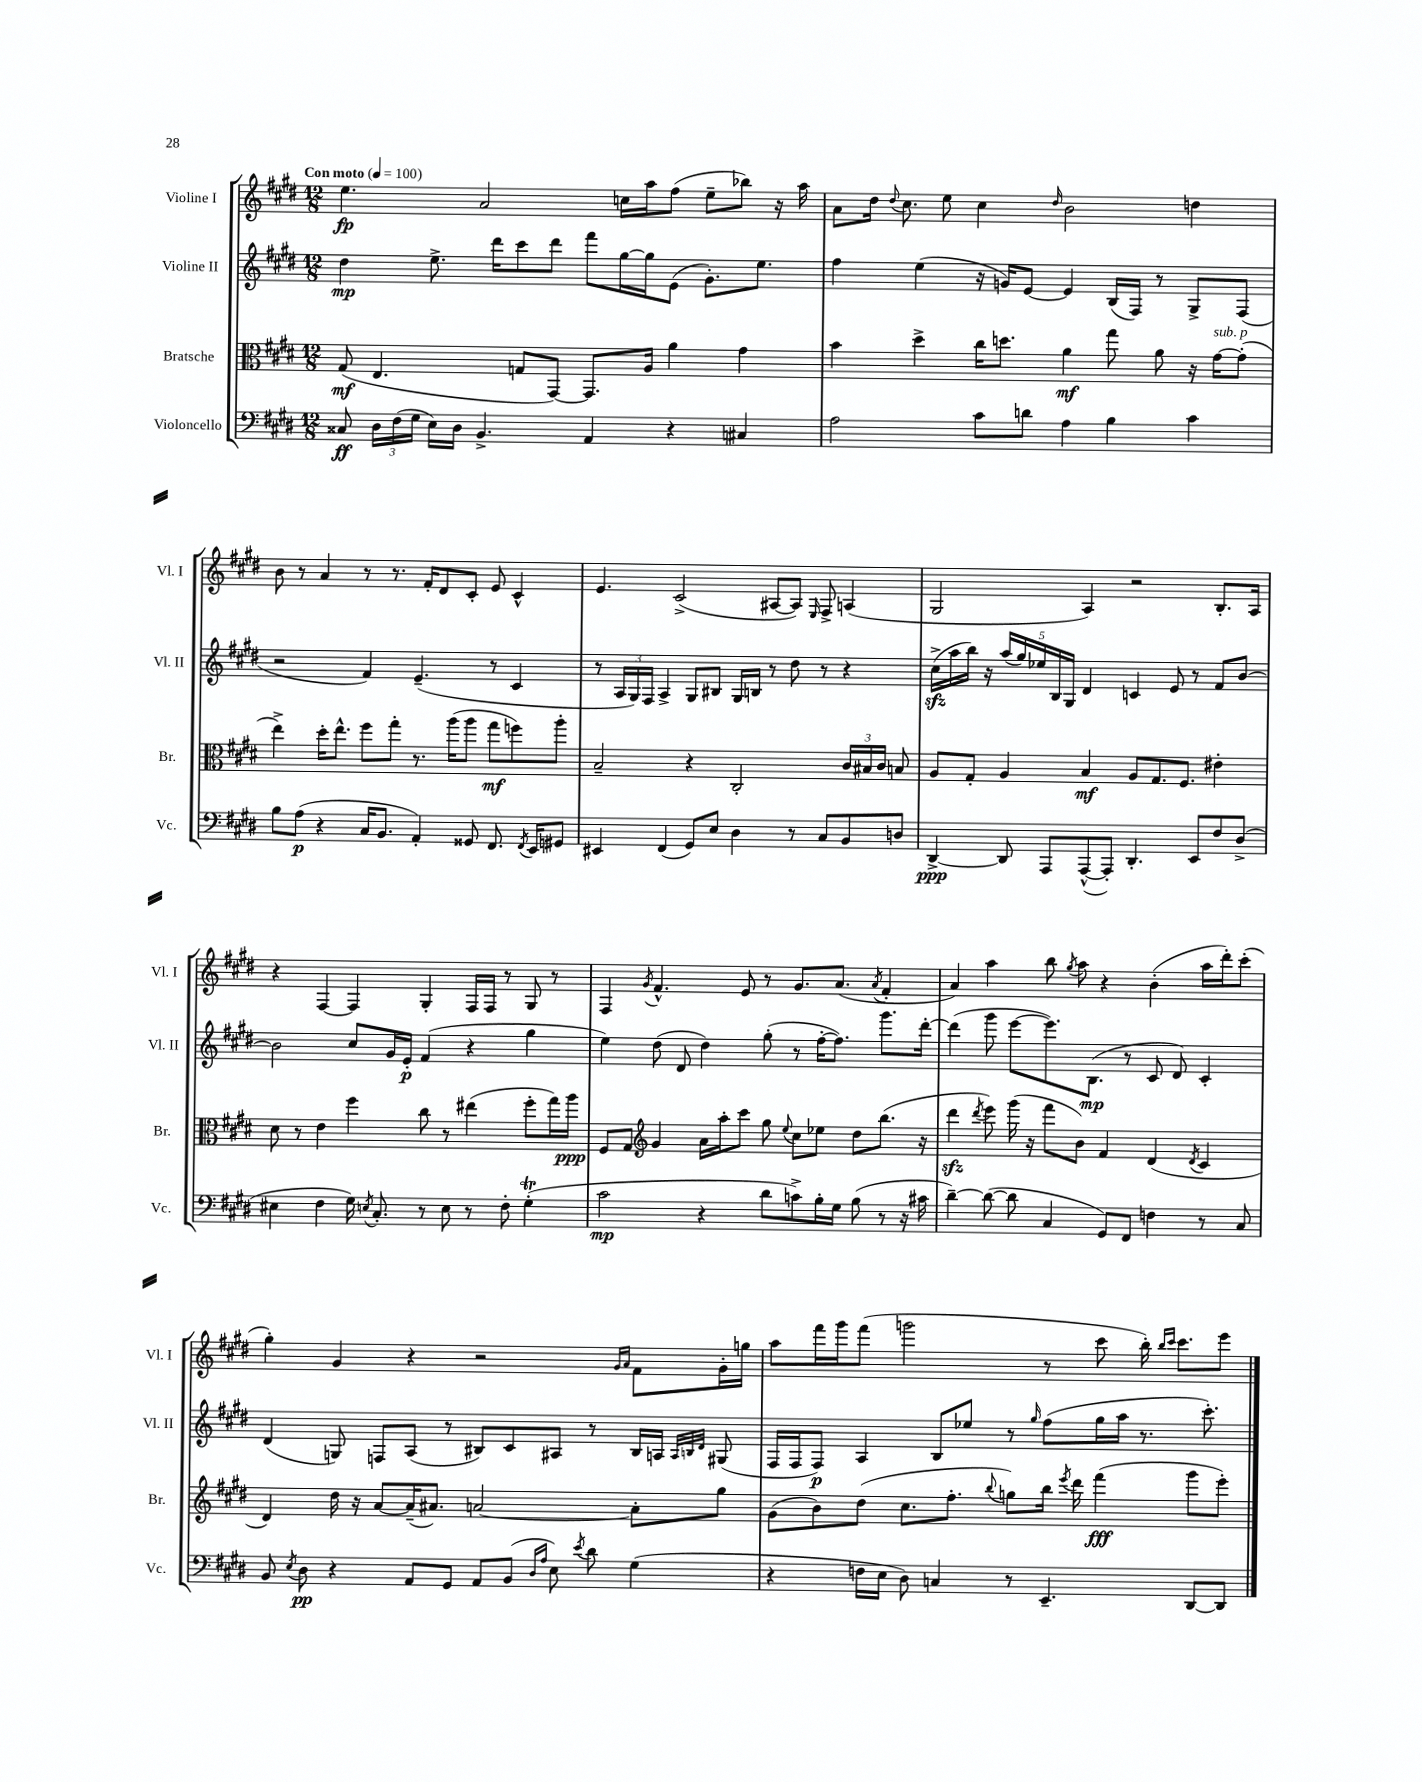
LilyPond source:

<<
\new StaffGroup <<
\new Staff = "s0" \with { instrumentName = "Violine I" shortInstrumentName = "Vl. I" } {
    \clef treble \key e \major \numericTimeSignature \time 12/8 \tempo "Con moto" 4 = 100
    \autoBeamOff e''4.\fp a'2 c''16[ a''16 fis''8]( e''8[-- bes''8]) r16 a''16 |
    a'8[ dis''16] \appoggiatura { dis''8 } cis''8. e''8 cis''4 \grace { dis''16 } b'2 d''4 |
    b'8 r8 a'4 r8 r8. fis'16[-. dis'8 cis'8]-. e'8 cis'4-^ |
    e'4. cis'2->( ais8[~ ais8]) \grace { e16 } fis8-> a4( |
    gis2 a4) r2 b8.[-. a16] |
    r4 fis4~ fis4 gis4-. fis16[ fis16] r8 gis8 r8 |
    fis4 \acciaccatura { gis'8 } fis'4.-^ e'8 r8 gis'8.[ a'8.]( \acciaccatura { a'8 } fis'4-. |
    a'4) a''4 b''8 \acciaccatura { gis''8 } a''8 r4 b'4-.( a''16[ dis'''16-.) cis'''8]-.( |
    gis''4-.) gis'4 r4 r2 \grace { gis'16[ a'16] } fis'8[ gis'16-. g''16] |
    a''8[ fis'''16 gis'''16 fis'''8]( g'''2 r8 cis'''8 b''16-.) \grace { b''16[ cis'''16] } cis'''8.[ e'''8] \bar "|." |
}
\new Staff = "s1" \with { instrumentName = "Violine II" shortInstrumentName = "Vl. II" } {
    \clef treble \key e \major \numericTimeSignature \time 12/8
    \autoBeamOff dis''4\mp e''8.-> dis'''16[ cis'''8 dis'''8] fis'''8[ gis''16~ gis''16 e'8]( gis'8.[-.) e''8.] |
    fis''4 e''4( r16 g'16[) e'8]~ e'4 b16[( fis16]) r8 gis8[-> fis8]( |
    r2 fis'4) e'4.--( r8 cis'4 |
    r8 \tuplet 3/2 { a16[ gis16) fis16] } a4-> gis8[ bis8] gis16[ b16] r8 dis''8 r8 r4 |
    cis''16[->\sfz( a''16 b''16]) r16 \tuplet 5/4 { a''16[( gis''16) ees''16 b16 gis16] } dis'4 c'4 e'8 r8 fis'8[ b'8]~ |
    b'2 cis''8[ gis'16 e'16]-.\p fis'4( r4 gis''4 |
    e''4) dis''8( dis'8 dis''4) gis''8-.( r8 fis''16[~-. fis''8.]) gis'''8.[ dis'''16]~-. |
    dis'''4( gis'''8 e'''8[~ e'''8.) b8.]\mp( r8 cis'8 dis'8) cis'4-. |
    dis'4( g8) f8[ a8]( r8 bis8[) cis'8 ais8] r8 bis16[ a16] \grace { a32[ b32 dis'32] } gis8( |
    fis16[ fis16 fis8]\p) a4 b8[ ees''8] r8 \grace { gis''16 } fis''8[( gis''16 a''16] r8. cis'''8.-.) \bar "|." |
}
\new Staff = "s2" \with { instrumentName = "Bratsche" shortInstrumentName = "Br." } {
    \clef alto \key e \major \numericTimeSignature \time 12/8
    \autoBeamOff gis8\mf( e4. g8[ gis,8]~) gis,8.[ a16] a'4 gis'4 |
    b'4 dis''4-> cis''16[ d''8.] a'4\mf gis''8 a'8 r16 gis'16[~^\markup { \italic "sub. p" } gis'8]-.( |
    e''4->) dis''16[-. e''8.]-^ fis''8[ gis''8]-. r8. a''16[( a''8] gis''8[\mf f''8) a''8]-. |
    b2-- r4 cis2-. \tuplet 3/2 { cis'16[ bis16 cis'16] } b8 |
    a8[ gis8]-. a4 b4\mf a8[ gis8. fis8.] eis'4-. |
    dis'8 r8 e'4 fis''4 cis''8 r8 eis''4( fis''8[-. gis''16) a''16]\ppp |
    fis8[ gis8] \clef treble gis'4 a'16[ a''16-. cis'''8] gis''8 \appoggiatura { e''8 } cis''8[ ees''8] dis''8[ b''8.]( r16 |
    dis'''4\sfz \acciaccatura { dis'''8 } e'''8) gis'''16( r16 fis'''8[ b'8]) fis'4 dis'4( \acciaccatura { dis'8 } cis'4 |
    dis'4) dis''16 r16 a'8[~ a'16--( ais'8.]) a'2~ a'8[-. gis''8] |
    gis'8[( b'8) dis''8]( cis''8.[ fis''8.]-. \appoggiatura { b''8 } g''8[) b''16] \acciaccatura { e'''8 } dis'''16 fis'''4\fff( gis'''8[ e'''8]-.) \bar "|." |
}
\new Staff = "s3" \with { instrumentName = "Violoncello" shortInstrumentName = "Vc." } {
    \clef bass \key e \major \numericTimeSignature \time 12/8
    \autoBeamOff cisis8\ff \tuplet 3/2 { dis16[ fis16( gis16] } e16[) dis16] b,4.-> a,4 r4 cis4 |
    a2 cis'8[ d'8] a4 b4 cis'4 |
    b8[ a8]\p( r4 cis16[ b,8.] a,4-.) gisis,8 fis,8. \acciaccatura { fis,8 } e,16[ gis,8] |
    eis,4 fis,4( gis,8[) e8] dis4 r8 cis8[ b,8 d8] |
    dis,4~->\ppp dis,8 a,,8[ a,,8~-^( a,,8]-.) dis,4.-. e,8[ fis8 dis8]->( |
    eis4 fis4 gis16) \acciaccatura { e8 } cis8.-. r8 e8 r8 fis8-. gis4-.\trill( |
    cis'2\mp r4 dis'8[ c'8->) b16-. gis16] b8( r8 r16 cis'16 |
    dis'4~--) dis'8~( dis'8 cis4 gis,8[) fis,8] f4 r8 cis8 |
    b,8 \acciaccatura { e8 } dis8\pp r4 a,8[ gis,8] a,8[ b,8]( \grace { dis16[ a16] } e8) \acciaccatura { e'8 } dis'8 gis4( |
    r4 f16[ e16] dis8) c4 r8 e,4.-- dis,8[~ dis,8] \bar "|." |
}
>>
>>
\layout { \context { \Score \remove "Bar_number_engraver" } }
